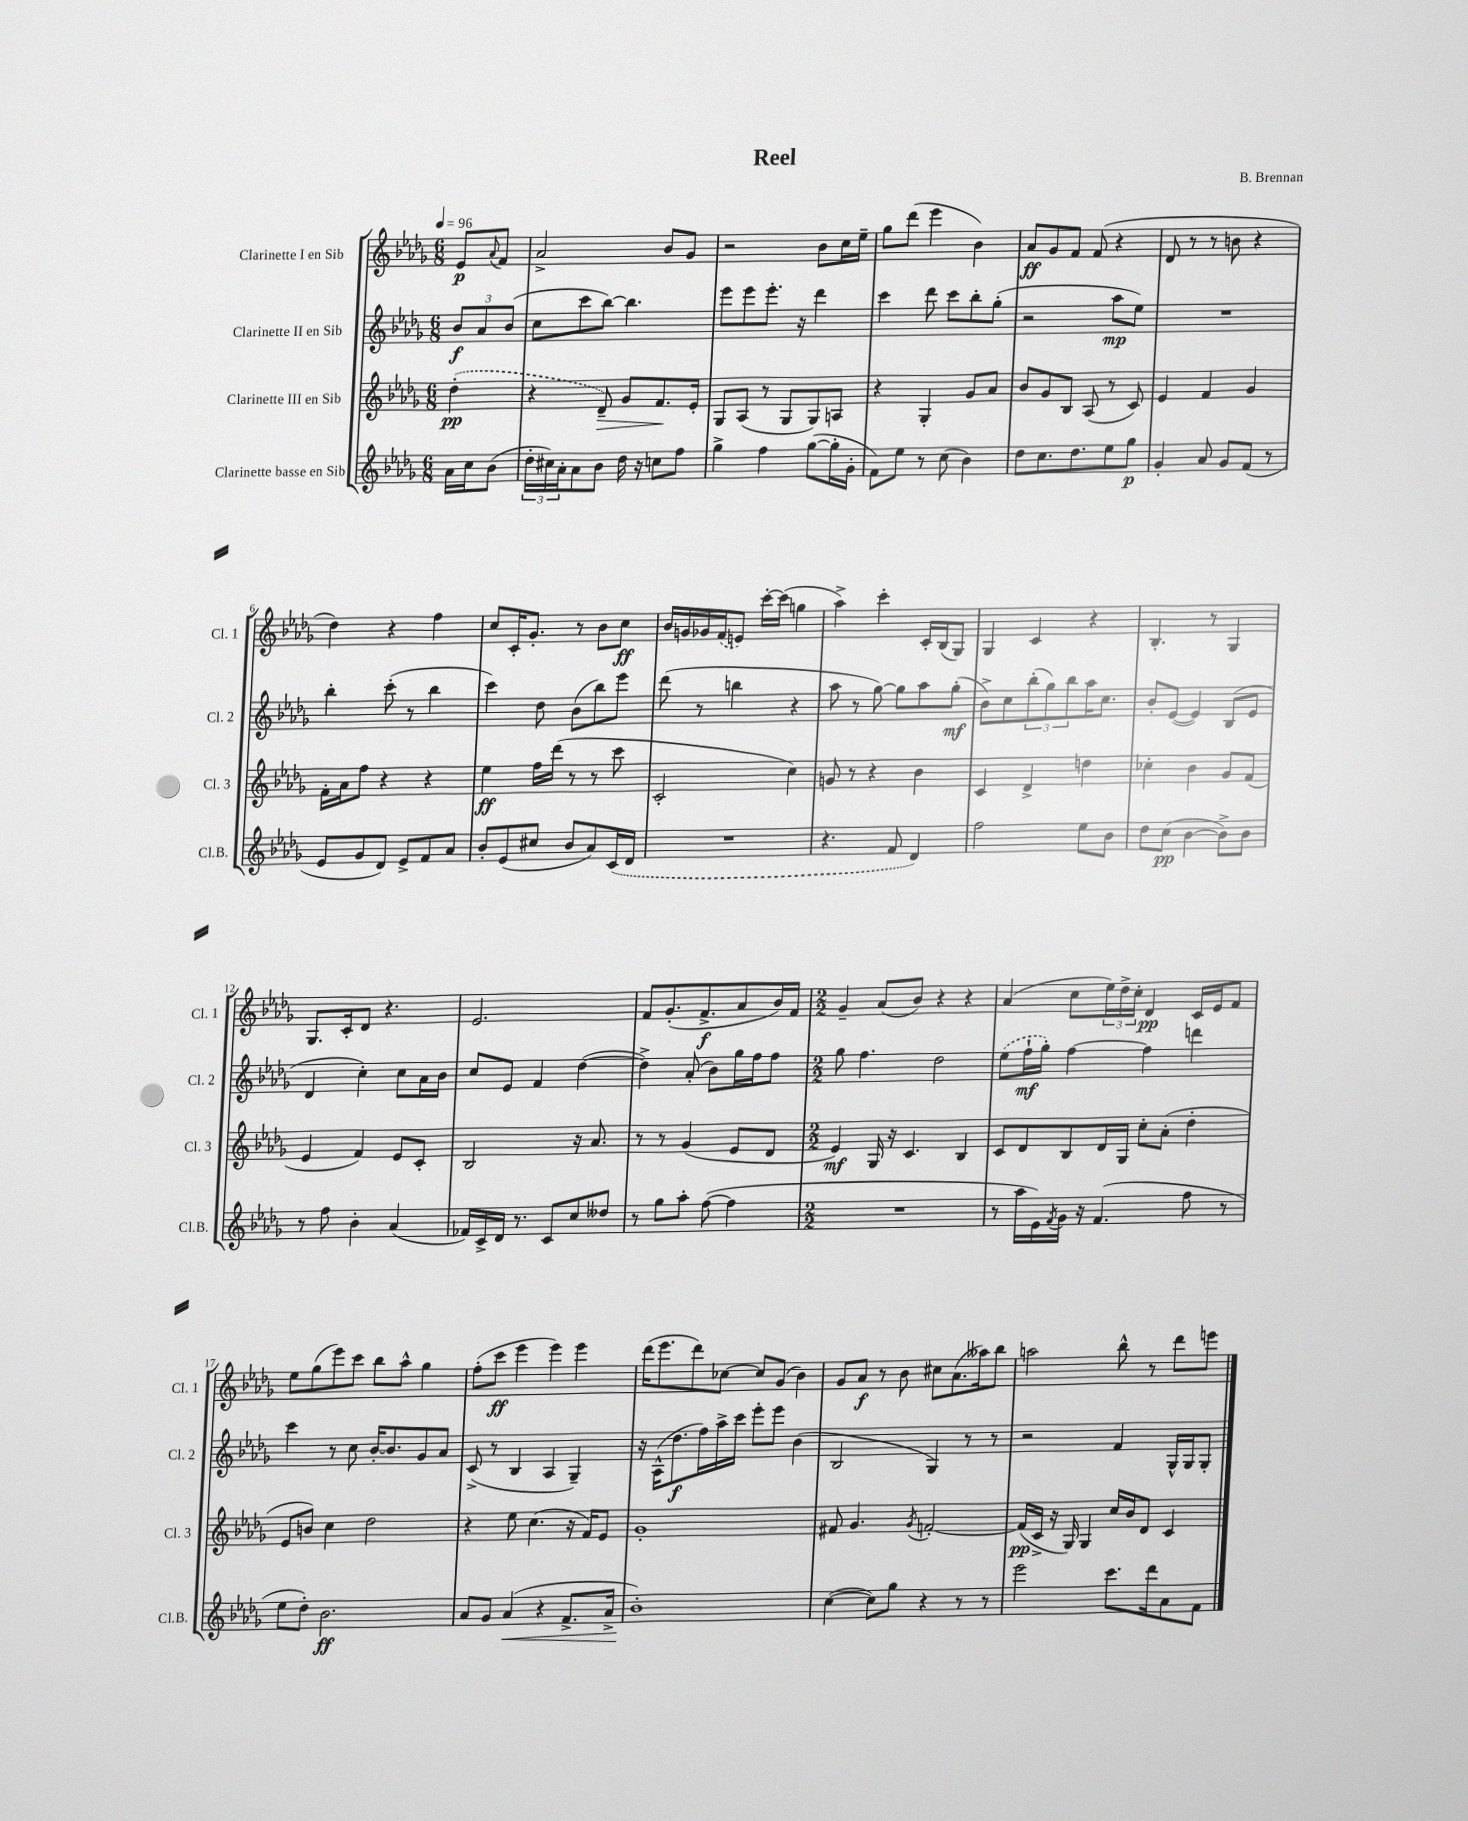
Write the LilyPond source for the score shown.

\header { title = "Reel" composer = "B. Brennan" }
<<
\new StaffGroup <<
\new Staff = "s0" \with { instrumentName = "Clarinette I en Sib" shortInstrumentName = "Cl. 1" } {
    \clef treble \key des \major \numericTimeSignature \time 6/8 \partial 4 \tempo 4 = 96
    ees'8\p \appoggiatura { aes'8 } f'8 |
    aes'2-> bes'8 ges'8 |
    r2 bes'8 c''16 ees''16-- |
    ges''8 des'''8( ees'''4 bes'4) |
    aes'8\ff ges'8 f'8 f'8( r4 |
    des'8 r8 r8 b'8 r4 |
    des''4) r4 f''4 |
    c''8 c'16-. ges'8.-. r8 bes'8 c''8\ff |
    bes'16 g'16 ges'16 \once \slurDashed f'16( e'8) c'''16~-. c'''16( g''4 |
    aes''4->) c'''4-. c'16-. bes16( ges8) |
    ges4 c'4 r4 |
    bes4.-. r8 ges4 |
    ges8. c'16-. des'8 r4. |
    ees'2. |
    f'8 ges'8.-.( f'8.->\f aes'8 bes'16) f'16 |
    \numericTimeSignature \time 2/2 ges'4-- aes'8( bes'8) r4 r4 |
    aes'4( c''8 \tuplet 3/2 { ees''16) des''16-> c''16-. } des'4\pp c'16 ees'16 f'8 |
    ees''8 ges''8( ees'''8) c'''8 bes''8 aes''8-^ ges''4 |
    f''8-.( c'''8\ff ees'''4 ees'''4) ees'''4 |
    des'''16( ees'''8. des'''8) ces''8~ ces''8 ges'8( bes'4) |
    ges'8 aes'8\f r8 bes'8 cis''8 aes'8.( aeses''16) bes''8 |
    a''2 bes''8-^ r8 des'''8 e'''8 \bar "|." |
}
\new Staff = "s1" \with { instrumentName = "Clarinette II en Sib" shortInstrumentName = "Cl. 2" } {
    \clef treble \key des \major \numericTimeSignature \time 6/8 \partial 4
    \tuplet 3/2 { bes'8\f aes'8 bes'8( } |
    c''8 c'''8 bes''8~) bes''4. |
    ees'''8 ees'''8 ees'''8.-. r16 des'''4 |
    c'''4 des'''8 c'''8 bes''8-. ges''8-.( |
    r2 aes''8\mp ees''8) |
    R2. |
    bes''4-. c'''8-.( r8 bes''4 |
    c'''4) des''8 bes'8( bes''8) ees'''8 |
    des'''8( r8 b''4 r4 |
    aes''8 r8 ges''8~) ges''8 aes''8 ges''8-.\mf( |
    bes'8->) c''8 \tuplet 3/2 { bes''8-.( ges''8) bes''8 } aes''16 c''8. |
    bes'8-. ees'8~( ees'4) bes8( ees'8 |
    des'4 c''4-.) c''8 aes'16 bes'16 |
    c''8 ees'8 f'4 des''4~( |
    des''4->) aes'8-.( bes'8) ges''16 f''16 f''8 |
    \numericTimeSignature \time 2/2 ges''8 f''4. des''2 |
    \once \slurDashed ees''8( f''16-!\mf ges''16-.) f''4~ f''4 d'''4 |
    c'''4 r8 c''8 bes'16~-. bes'8. ges'8 aes'8 |
    c'8->( r8 bes4 aes4 ges4--) |
    r16 aes16-^( des''8.\f f''16) aes''16-> c'''16 ees'''8-. ees'''8 bes'4( |
    bes2 ges4) r8 r8 |
    r2 f'4 ges16-^ ges16 ges8-. \bar "|." |
}
\new Staff = "s2" \with { instrumentName = "Clarinette III en Sib" shortInstrumentName = "Cl. 3" } {
    \clef treble \key des \major \numericTimeSignature \time 6/8 \partial 4
    \once \slurDashed des''4-.\pp( |
    r4 des'8--\>) ges'8 f'8.\! ees'16-. |
    ges8 aes8( r8 ges8 ges8) a8 |
    r4 ges4-. ges'8 aes'8 |
    bes'8 ges'8 bes8 aes8( r8 c'8) |
    ees'4 f'4 ges'4 |
    f'16-. aes'16 f''8 r4 r4 |
    ees''4\ff f''16 des'''16( r8 r8 c'''8 |
    c'2-. c''4) |
    g'8 r8 r4 bes'4 |
    c'4 des'4-> d''4 |
    ces''4-. bes'4 ges'8 f'8( |
    ees'4 f'4) ees'8 c'8-. |
    bes2 r16 aes'8. |
    r8 r8 ges'4( ees'8 des'8 |
    \numericTimeSignature \time 2/2 ees'4\mf) ges16 r16 c'4. bes4 |
    c'8 des'8 bes8 des'16 ges16 c''8-. aes'8-.( des''4-. |
    ees'8 b'8) c''4 des''2 |
    r4 ees''8 c''4.( r16 f'16) ees'8 |
    ges'1-. |
    fis'8 ges'4. \acciaccatura { ges'8 } f'2~-. |
    f'16\pp( c'16-> r16 ges16) ges4 c''16 bes'16 des'8 c'4 \bar "|." |
}
\new Staff = "s3" \with { instrumentName = "Clarinette basse en Sib" shortInstrumentName = "Cl.B." } {
    \clef treble \key des \major \numericTimeSignature \time 6/8 \partial 4
    aes'16 c''16 bes'8( |
    \tuplet 3/2 { des''16-. cis''16) aes'16-. } aes'8 bes'8 des''16 r16 c''8 f''8 |
    ges''4-> f''4 ges''8~( ges''16-. ges'16-. |
    f'8) ees''8 r8 c''8( bes'4) |
    des''8 c''8. des''8. ees''8 ges''8\p |
    ges'4-. aes'8 ges'8 f'8( r8 |
    ees'8 ges'8 des'8) ees'8-> f'8 aes'8 |
    bes'8-. ees'8( cis''8 bes'8 aes'8) \once \slurDashed c'16( des'16 |
    R2. |
    r4. f'8 des'4) |
    f''2 ees''8 bes'8 |
    des''8 c''8\pp( bes'4~ bes'8->) bes'8 |
    r8 f''8 bes'4-. aes'4( |
    fes'16) c'16-> des'16 r8. c'8 c''8 deses''8 |
    r8 ges''8 aes''8-. f''8~( f''4 |
    \numericTimeSignature \time 2/2 R1 |
    r8 aes''16 ees'16) \acciaccatura { f'8 } ges'16 r16 f'4.( f''8 r8 |
    ees''8 des''8-.) bes'2.\ff |
    aes'8 ges'8 aes'4\<( r4 f'8.-> aes'16-> |
    bes'1-.\!) |
    c''4~( c''8) ges''8 r4 r8 r8 |
    ees'''2 c'''8. des'''16 aes'8 f'8 \bar "|." |
}
>>
>>
